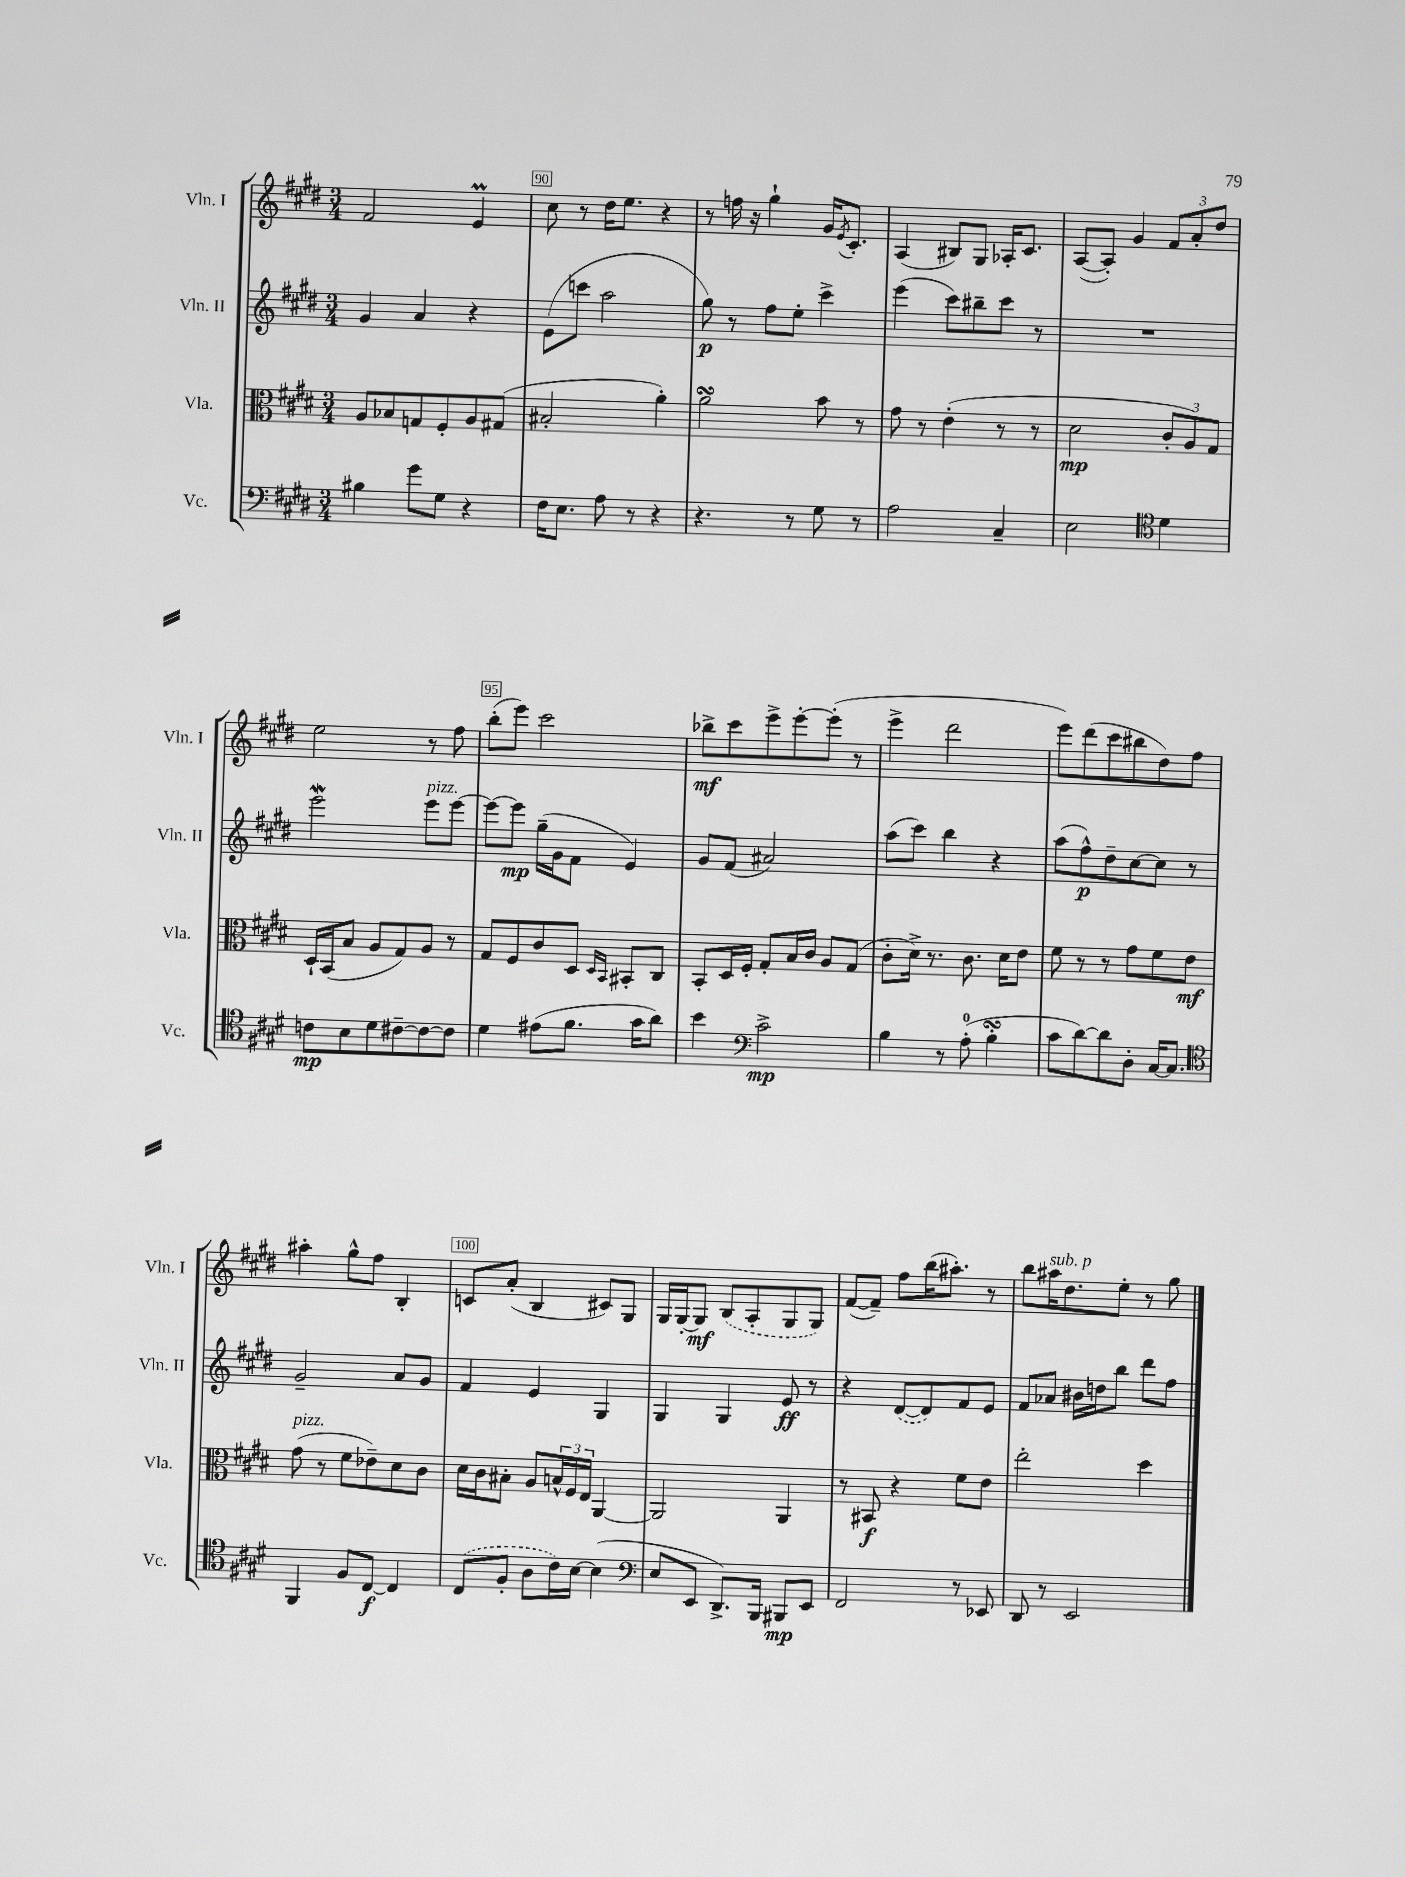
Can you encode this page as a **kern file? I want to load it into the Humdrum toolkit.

**kern	**kern	**kern	**kern
*staff4	*staff3	*staff2	*staff1
*clefF4	*clefC3	*clefG2	*clefG2
*k[f#c#g#d#]	*k[f#c#g#d#]	*k[f#c#g#d#]	*k[f#c#g#d#]
*M3/4	*M3/4	*M3/4	*M3/4
4B#	8A	4g#	2f#
.	8B-	.	.
8g#	8G	4a	.
8G#	8F#'	.	.
4r	8A	4r	4e
.	(8G#	.	.
=	=	=	=
16F#	2B#'	(8e	8cc#
8.E	.	.	.
.	.	8ccc	8r
8A	.	2aa	16dd#
.	.	.	8.ee
8r	.	.	.
4r	4a')	.	4r
=	=	=	=
4.r	2a	8gg#)	8r
.	.	8r	16ff
.	.	.	16r
.	.	8ff#	4gg#`
8r	.	8ee'	.
8G#	8b	4ccc#^	16g#
.	.	.	8qe
.	.	.	8.c#'
8r	8r	.	.
=	=	=	=
2A	8g#	(4eee	(4A
.	8r	.	.
.	(4e'	8ccc#)	8B#)
.	.	8bb#~	8G#
4C#~	8r	8ccc#	16A-'
.	.	.	8.c#
.	8r	8r	.
=	=	=	=
2E	2d#	2.r	([8A
.	.	.	8A'])
.	.	.	4g#
*clefC4	*	*	*
4d#	12c#'	.	12f#
.	12A)	.	12a'
.	12G#	.	12dd#
=	=	=	=
8c	16D#`	2eee	2ee
.	(16BB	.	.
8B	8B	.	.
8d#	8A	.	.
[8c#~	8G#)	.	.
8c#_	8A	8eee	8r
8c#]	8r	[8eee	8ff#
=	=	=	=
4d#	8G#	8eee_	(8bb'
.	8F#	8eee]	8eee)
(8e#	8c#	(16gg#~	2ccc#
.	.	16g#	.
8.f#	8D#	8f#	.
.	16qqD#	.	.
.	16qqBB	.	.
.	8BB#'	4e)	.
16g#	.	.	.
8a)	8C#	.	.
=	=	=	=
4b	8BB'	8g#	8bb-^
.	16D#	(8f#	8ccc#
.	16F#'	.	.
*clefF4	*	*	*
2c#^	8G#'	2a#)	8eee^
.	16B	.	[8eee'
.	16c#	.	.
.	8A	.	(8eee']
.	(8G#	.	8r
=	=	=	=
4B	8c#'	(8aa	4eee^
.	16d#^)	8ccc#)	.
.	8.r	.	.
8r	.	4bb	2ddd#
(8A'	8.c#	.	.
4B'	.	4r	.
.	16d#	.	.
.	8e	.	.
=	=	=	=
8c#	8f#	(8aa	8eee)
[8d#)	8r	8ff#^^)	(8ddd#
8d#]	8r	8dd#~	8ccc#
8D#'	8g#	[8cc#	8bb#
[16C#	8f#	8cc#]	8dd#)
8.C#]	.	.	.
.	8e	8r	8ff#
=	=	=	=
*clefC4	*	*	*
4FF#	(8g#	2g#~	4aa#'
.	8r	.	.
8F#	8f#	.	8gg#^^
[8C#	8e-~)	.	8ff#
4C#]	8d#	8a	4B'
.	8c#	8g#	.
=	=	=	=
(8C#	16d#	4f#	8c
.	16c#	.	.
8F#'	8B#'	.	(8a'
8A	8A	4e	4B
16c#)	24B^^	.	.
.	24F#	.	.
[16B	.	.	.
.	24E	.	.
(4B]	[4AA	4G#	8c#)
.	.	.	8G#
=	=	=	=
*clefF4	*	*	*
8E	2AA]	4G#	16G#
.	.	.	[16G#'
8EE	.	.	8G#]
8.DD#^)	.	4G#	(8B
.	.	.	8A'
16BBB	.	.	.
8BBB#	4AA	8e	8G#
8EE	.	8r	8G#)
=	=	=	=
2FF#	8r	4r	([8f#
.	8BB#	.	8f#~])
.	4r	([8d#	8ff#
.	.	8d#])	(16bb
.	.	.	8.aa#')
8r	8f#	8f#	.
8EE-	8e	8e	8r
=	=	=	=
8DD#	2ee'	8f#	8bb
8r	.	8a-	16aa#
.	.	.	8.dd#
2EE	.	16b#	.
.	.	16dd	.
.	.	8bb	8ee'
.	4dd#	8ddd#	8r
.	.	8ff#	8gg#
==	==	==	==
*-	*-	*-	*-
